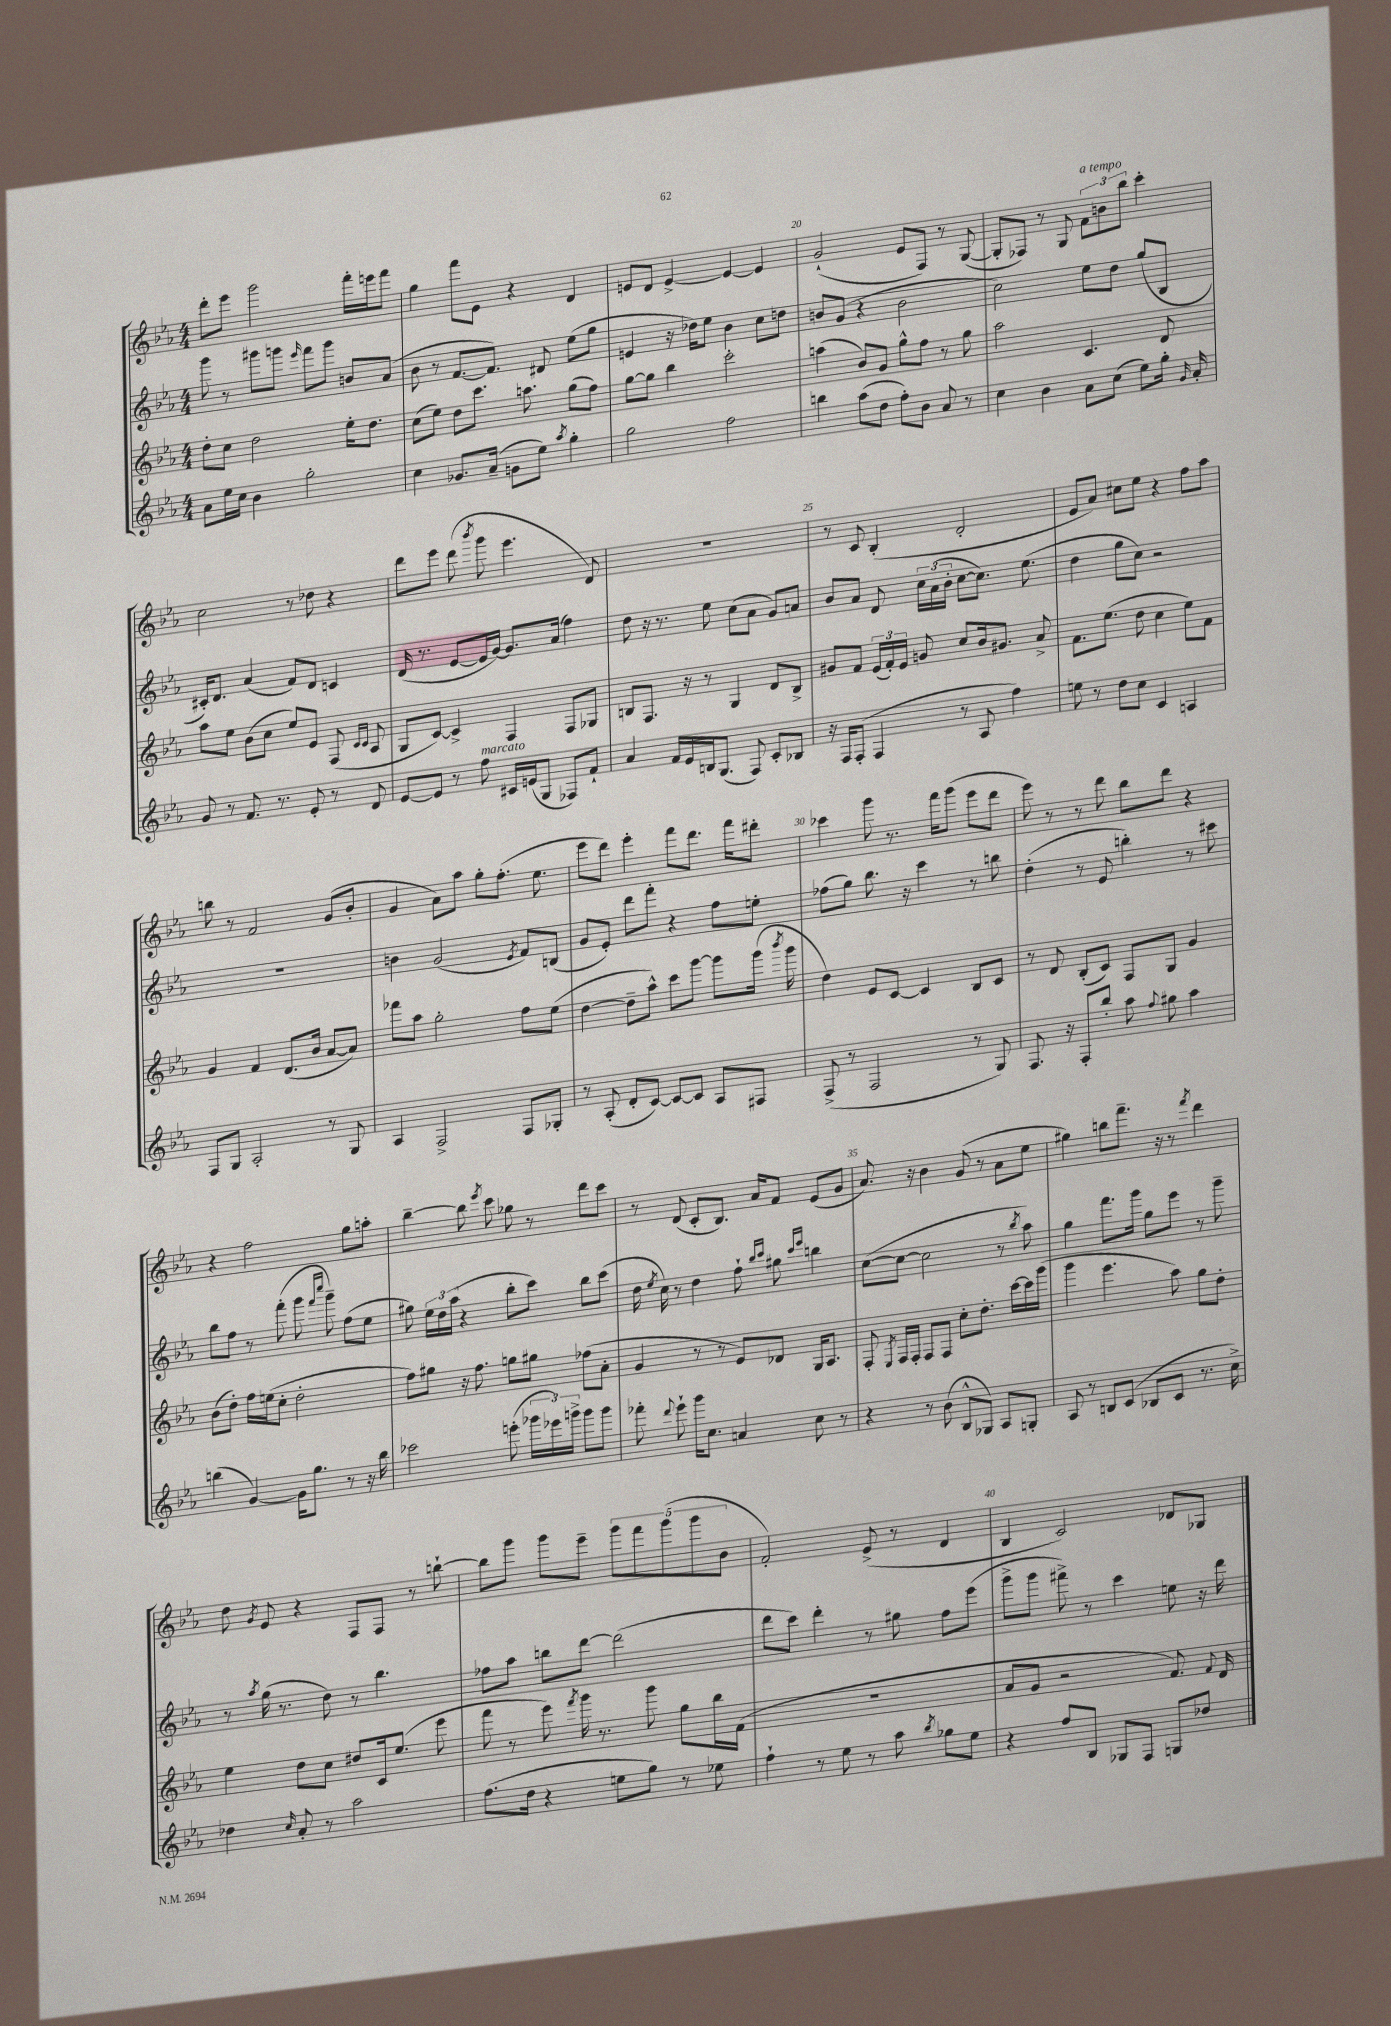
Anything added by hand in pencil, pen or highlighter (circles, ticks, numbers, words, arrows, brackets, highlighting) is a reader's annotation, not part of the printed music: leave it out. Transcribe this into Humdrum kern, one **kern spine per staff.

**kern	**kern	**kern	**kern
*staff4	*staff3	*staff2	*staff1
*clefG2	*clefG2	*clefG2	*clefG2
*k[b-e-a-]	*k[b-e-a-]	*k[b-e-a-]	*k[b-e-a-]
*M4/4	*M4/4	*M4/4	*M4/4
8a-	8dd'	8ggg	8ddd'
16ee-	8cc	8r	8eee-
16cc	.	.	.
4b-	2dd	8ggg#	2ggg
.	.	8ggg	.
.	.	16qqeee-	.
2gg'	.	8fff	.
.	.	8ggg	.
.	16ee-'	8b	16fff'
.	8.dd	.	16eee
.	.	(8a-	8fff
=	=	=	=
4cc	(8cc	8b-	4gg
.	8ee-)	8r	.
8.g-	8dd	[8.f	8fff
.	8.ccc	.	8e-
(16a-~	.	8.f])	.
8g	.	.	4r
.	8.aa	.	.
8ee-)	.	8d#	.
8qaa-	.	.	.
4gg'	(8gg	(8ee-	4d
.	8ff)	8gg	.
=	=	=	=
2gg	[8gg	4e	8e
.	8gg]	.	8d
.	4bb-	16r	[4e^
.	.	16dd-)	.
.	.	8ee-	.
2ff	2ccc'	4b-	4e_
.	.	8cc	4e]
.	.	8dd	.
=	=	=	=
4bb	(4aa	8b	(2g`
.	.	(8g	.
(8aa-	8b-)	4r	.
8dd	8g	.	.
8ff')	8gg^^	2b	8e-
8b-	8ff	.	8F)
8a-	8r	.	8r
8r	8gg	.	([8G
=	=	=	=
4cc	2aa-	2cc)	8G']
.	.	.	8F-)
4b-	.	.	8r
.	.	.	8G
8a-	4.c	8ee-	12f
.	.	.	12b
(8cc	.	8dd	.
.	.	.	12bb-
8ee-)	.	(8gg	4ccc'
16gg'	8d	8B-	.
16qqg	.	.	.
16a-'	.	.	.
=	=	=	=
8g	8aa-	16c#')	2cc
.	.	8.d	.
8r	8ee-	.	.
8.f	(8b-	(4a-	.
.	8cc	.	.
8.r	.	.	.
.	8ee-)	8f)	8r
8e-'	8e-	8d	8dd-
8r	(8F	4c	4r
.	16qqc	.	.
.	16qqc	.	.
8d	8A-	.	.
=	=	=	=
[8e-	8G	(16d	8ddd
.	.	8.r	.
8e-]	[8c)	.	8eee-
8r	4c^]	[8e-	(8ddd
.	.	.	8qbbb-
8ff	.	16e-]	8ggg
.	.	[16g)	.
16c#	4F	8.g]	4.eee-
(16e	.	.	.
8G	.	.	.
.	.	(16a-	.
8F-)	8F	4ff)	.
8f`	8G-	.	8d)
=	=	=	=
4a-	8B	8dd	1r
.	8.F	16r	.
.	.	8.r	.
16f	.	.	.
16e-	16r	.	.
16B	8r	8ee-	.
(8.G	.	.	.
.	4G	(8cc	.
8F)	.	8a-	.
8c'	8d	8g)	.
8B-	8B^	8a	.
=	=	=	=
16r	8g#	8b-	8r
16F	.	.	.
(8F'	8f	8a-	8c
4F	(24e-	8d	(4B-'
.	24f')	.	.
.	24e-	.	.
.	8g	24cc	.
.	.	(24a-	.
.	.	24b-'	.
8r	8cc	[8cc	2d'
8A-	16b-	8.cc])	.
.	8.g#	.	.
4ff)	.	.	.
.	.	(8.ee-	.
.	8a-^	.	.
=	=	=	=
8ee	8.f	4dd	8e-
8r	.	.	8a-)
.	(8.ee-	.	.
8dd	.	8gg	8cc#
8cc	8dd	8cc)	8ee-
4c	4cc	2r	4r
4A	8ee-)	.	8ff
.	8f	.	8aa-
=	=	=	=
8F	4g	1r	8bb
8G	.	.	8r
2A-'	4f	.	2f
.	(8.d	.	.
.	16b-	.	.
8r	[8a-	.	(8g
8G	8a-])	.	8b-'
=	=	=	=
4A-	8fff-	4b	4g
.	8aa-	.	.
2F^	2gg'	(2g	8a-)
.	.	.	8aa-
.	.	.	8gg'
.	.	.	(8.ff'
.	.	8qe-	.
8F	8ff	8f)	.
.	.	.	8.ee-
8G-'	(8ee-	(8B	.
=	=	=	=
8r	[4dd	8g	8eee-
(8A-'	.	8e-')	8ddd)
8d'	8dd~]	8ddd	4eee-'
[8c)	8aa-^^)	8fff'	.
8c_	8ccc	4r	8fff
8c]	[8ggg	.	8.ddd
8A-	8ggg]	8ff	.
.	.	.	16fff
8F#	(16ggg	8ee'	8ddd#'
.	8qbbb-	.	.
.	16ggg	.	.
=	=	=	=
(8F^	4dd)	(8ff-	4ccc-
8r	.	8gg)	.
2F	8e-	8.bb-	8ggg
.	[8c	.	8.r
.	.	16r	.
.	4c]	4ccc	.
.	.	.	16fff
.	.	.	(8ggg
8r	8B-	8r	8eee-
8G)	8c	8bb	8ddd
=	=	=	=
8.F	8r	(4dd'	8eee-)
.	8d	.	8r
16r	.	.	.
8F'	(8B-'	8r	8r
8bb-'	8c)	8e-	8ddd
8aa-	8F	4bb')	8bb-
8qqff	.	.	.
8gg#	8G	.	8ddd
4aa-	4g	8r	4r
.	.	8ccc#	.
=	=	=	=
(4bb	(8b-	8bb-	4r
.	8dd')	8ff	.
[4g)	16ff	8r	2ff
.	(16ee	.	.
.	8cc'	(8fff'	.
16g]	2dd'	8ggg	.
8.gg	.	.	.
.	.	16qqfff	.
.	.	16qqcccc	.
.	.	8ggg~)	.
8r	.	(8ff	8gg
16r	.	8ee-	8aa'
16bb	.	.	.
=	=	=	=
2ccc-	8ff)	8gg#)	[4bb-~
.	8gg#	24ee-	.
.	.	24dd	.
.	.	(24aa-	.
.	16r	4r	8bb-]
.	8.ff	.	.
.	.	.	8qeee-
.	.	.	8ccc
(8eee'	8gg	8bb-'	8gg-
24ggg-	8gg#	8ccc)	8r
24eee-)	.	.	.
24ggg^	.	.	.
8ggg	(8ff-	8bb-	8ddd
8ggg	8a-'	(8ccc	8ccc
=	=	=	=
8fff-'	4g	16dd	8r
.	.	8qee-	.
.	.	16cc)	.
8qqddd	.	.	.
8eee-`	.	8r	(8d
16ggg	8r	4dd	8c'
8.cc	.	.	.
.	8r	.	8.B-)
4a	8e-)	8ff`	.
.	.	.	16a-
.	.	16qqbb-	.
.	.	16qqccc	.
.	8d-	8gg#	8f
.	.	16qqccc	.
.	.	16qqeee-	.
8cc	16G	4bb	(8e-
.	8.A-	.	.
8r	.	.	8g
=	=	=	=
4r	8F'	([8cc	8.a-)
.	8qE-	.	.
.	16F	8cc_	.
.	16F'	.	16r
8r	8F	2cc]	4b-
(8b-	8F	.	.
8B-^^	8cc'	.	(8g
8G-)	8.dd'	.	8r
8A-	.	8r	8a-
.	[16ccc	.	.
.	.	8qbb-	.
8G'	16ccc]	8aa-)	8ee-
.	(16ggg	.	.
=	=	=	=
8A-	4ggg	4gg	4gg#)
8r	.	.	.
8B	4.eee-	8.fff	8bb
(8c	.	.	8.fff~
.	.	16ggg	.
8B-	.	8gg	.
.	.	.	16r
8c	8aa-)	8eee-	8r
.	.	.	8qfff
8.r	8gg	8r	4ddd
.	8dd'	8ggg~	.
16cc^)	.	.	.
=	=	=	=
4dd-	4ee-	8r	8dd
.	.	8qaa-	8qg
.	.	(16gg	8e-
.	.	8.r	.
16qqcc	.	.	.
8a-'	8dd	.	4r
8r	8cc	8dd)	.
2aa-	8dd#	8r	8F
.	16c	4.bb-	8F
.	(8.ee-	.	.
.	.	.	8r
.	8eee-	.	[8bb`
=	=	=	=
(8.ff	8fff	8ff-	8bb]
.	8r	8aa-	8ggg
16dd	.	.	.
4r	8eee-)	8bb	8ggg
.	8qfff	.	.
.	16ggg	[8ddd	8eee-~
.	8.r	.	.
8ee	.	(2ddd]	10ggg
.	.	.	10fff
8gg)	8ggg	.	.
.	.	.	(10ggg
8r	8gg	.	.
.	.	.	10ggg
8ee-	16bb-	.	.
.	.	.	10b-
.	(16f	.	.
=	=	=	=
4ff`	1r	8ddd	2f')
.	.	8ccc)	.
8r	.	4ddd'	.
8ee-	.	.	.
8r	.	8r	(8e-^
8aa-	.	8gg#	8r
8qbb-	.	.	.
8gg-	.	8ff	4d
8ee-	.	(8eee-	.
=	=	=	=
4r	8a-	8ggg^	4B-
.	8g	8ggg	.
8ff	2r	8fff#^)	2c)
8B-	.	8r	.
8G-	.	4ccc	.
8F	.	.	.
8G	8.f)	8ee	8d-
8dd-	.	16r	8G-
.	8qqf	.	.
.	16d	16ddd	.
==	==	==	==
*-	*-	*-	*-
